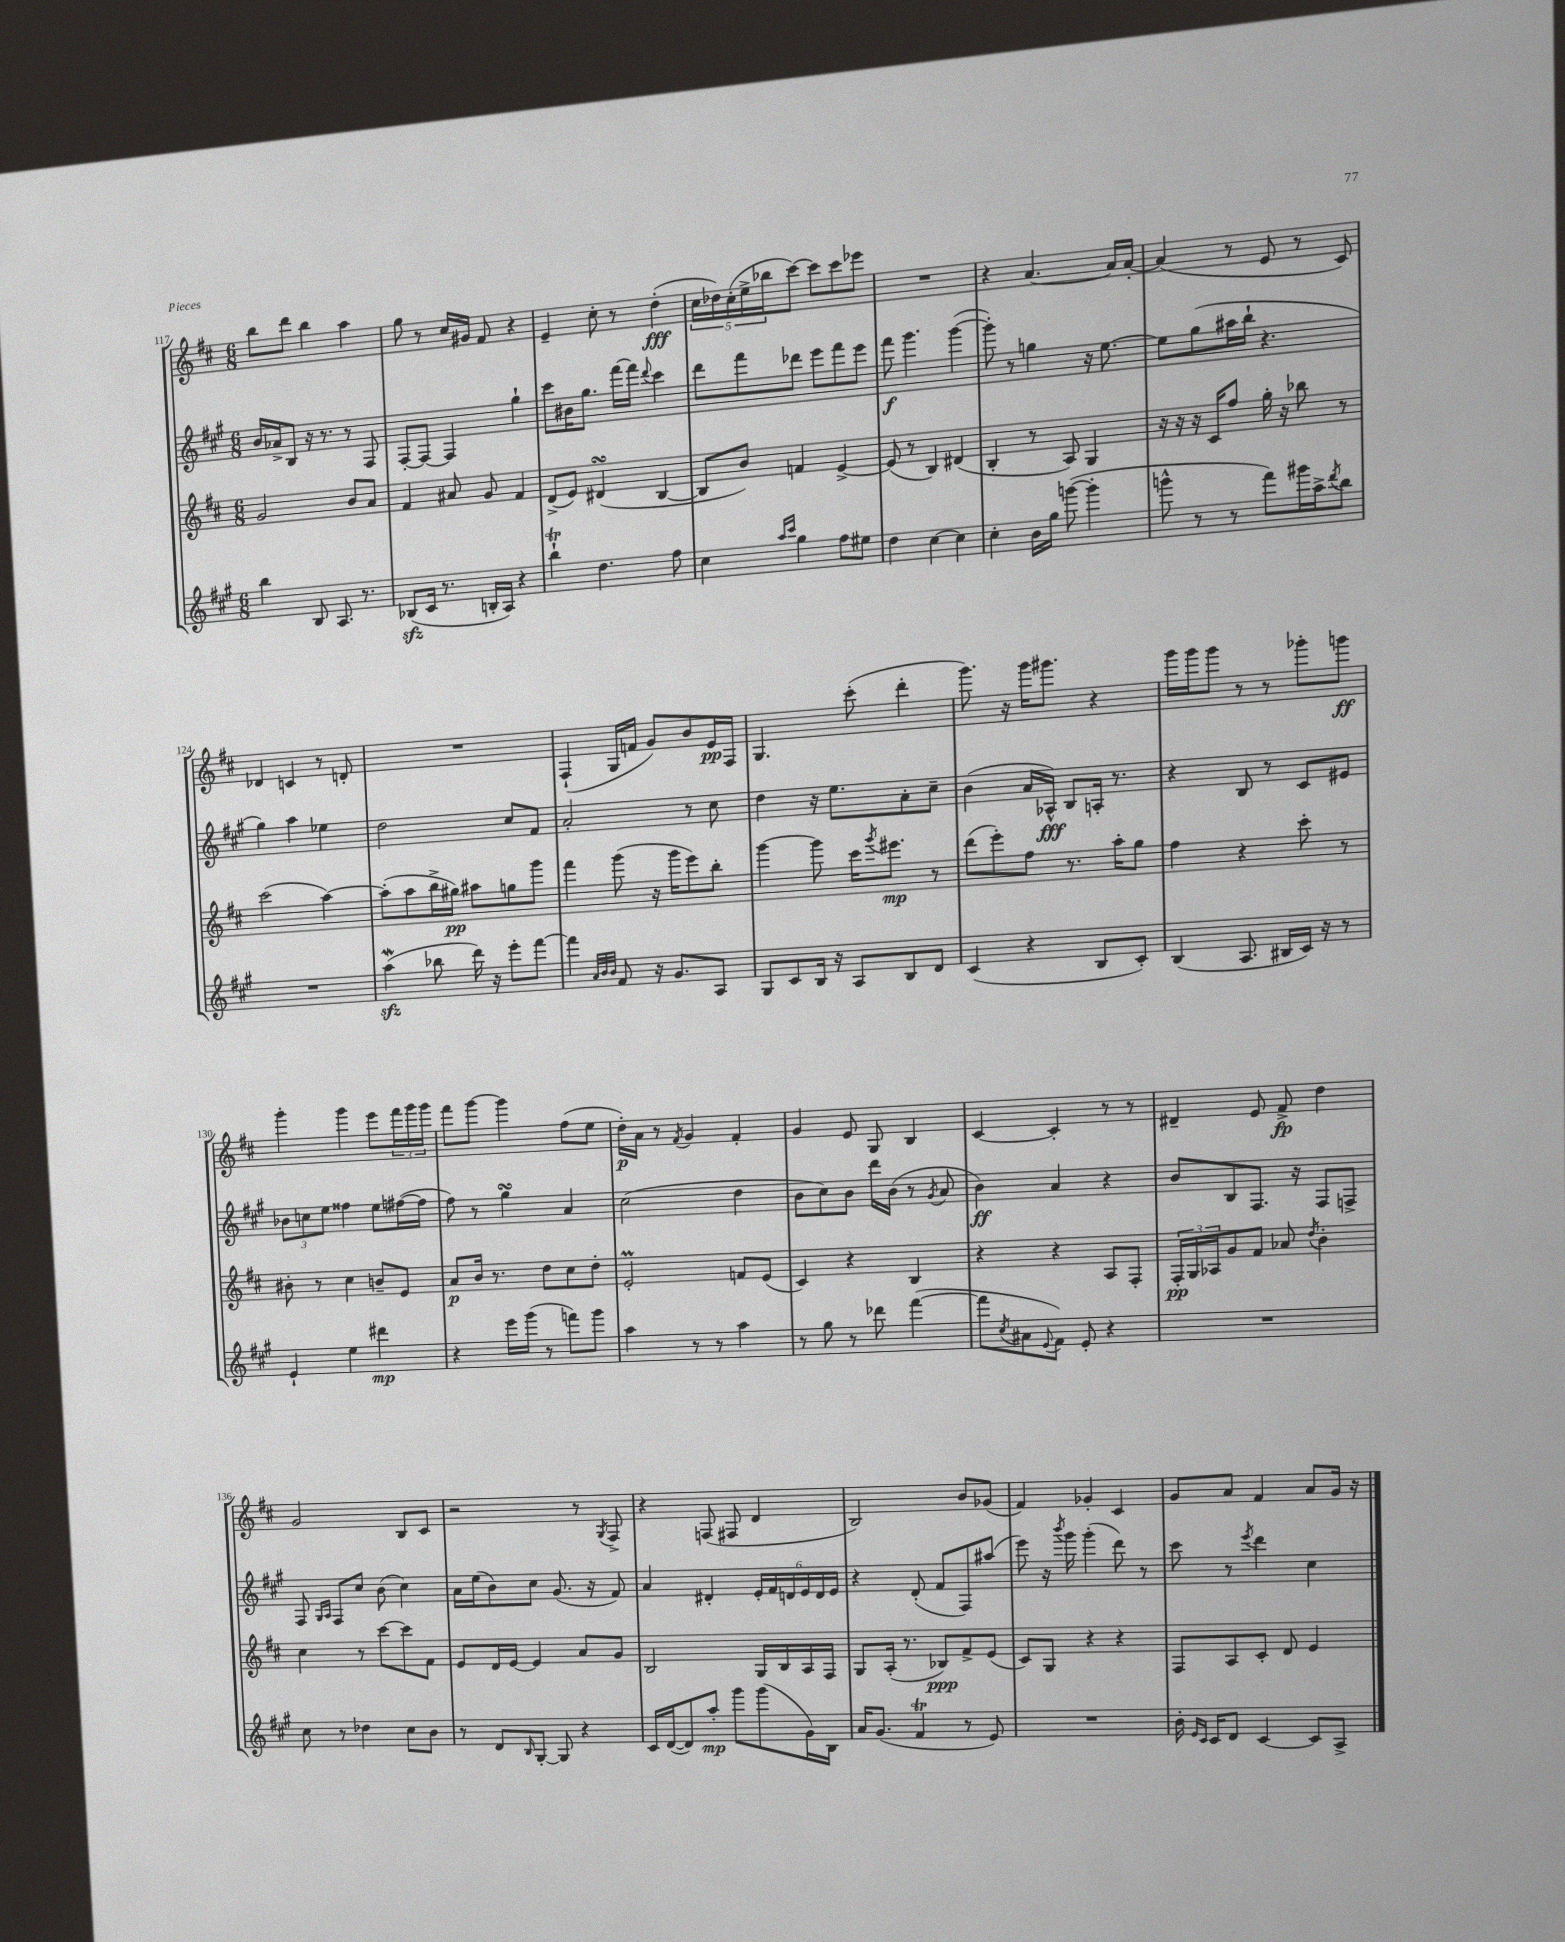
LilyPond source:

<<
\new StaffGroup <<
\new Staff = "s0" {
    \clef treble \key d \major \numericTimeSignature \time 6/8
    b''8 d'''8 b''4 a''4 |
    g''8 r8 cis''16 gis'16 fis'8 r4 |
    e'4-- cis''8-. r8 d''4-.\fff( |
    \tuplet 5/4 { cis''16 des''16) cis''16-.( e''16-> bes''16 } cis'''8~) cis'''8 cis'''8 ees'''8 |
    R2. |
    r4 a'4.~ a'16 a'16~-. |
    a'4( r8 e'8 r8 cis'8) |
    des'4 c'4 r8 d'8-. |
    R2. |
    fis4-!( g16 f'16 g'8) b'8 e'16\pp fis16 |
    g4. cis'''8-.( d'''4-. |
    g'''8.) r16 g'''16 gis'''8. r4 |
    g'''16 g'''16 g'''8 r8 r8 ges'''8-. g'''8\ff |
    g'''4-. g'''4 e'''8 \tuplet 3/2 { fis'''16 g'''16 g'''16 } |
    fis'''8 g'''8~ g'''4 fis''8( e''8 |
    d''16-.\p) a'16 r8 \acciaccatura { fis'8 } g'4 fis'4-. |
    g'4 e'8 g8 b4 |
    cis'4~ cis'4-. r8 r8 |
    dis'4-- e'8 fis'8->\fp d''4 |
    g'2 b8 cis'8 |
    r2 r8 \acciaccatura { g8 } fis8-> |
    r4 f8( fis8 d'4 |
    b2) b'8 ges'8( |
    fis'4) ges'4-. cis'4 |
    g'8 a'8 fis'4 a'8 g'16 r16 \bar "|." |
}
\new Staff = "s1" {
    \clef treble \key a \major \numericTimeSignature \time 6/8
    b'16 aes'16-> b8 r16 r8. r8 fis8 |
    fis8~-. fis8~ fis4 gis''4-! |
    cis'''8 bis'16 gis''8. fis'''16~ fis'''16 \appoggiatura { d'''8 } cis'''4 |
    d'''8 fis'''8 des'''8 e'''8 fis'''8 e'''8 |
    fis'''8\f gis'''4. gis'''4~( |
    gis'''8-.) r8 g''4 r16 e''8.~ |
    e''8 gis''8( ais''16 b''16-! r4. |
    gis''4) a''4 ees''4 |
    d''2 cis''8 fis'8 |
    a'2-. r8 cis''8 |
    d''4 r16 e''8. a'8-. cis''8-- |
    b'4( a'16 aes16-^\fff) b8 a16-. r8. |
    r4 b8 r8 cis'8 eis'8 |
    \tuplet 3/2 { bes'8 c''8 e''8 } fisis''4 e''8 fis''16~( fis''16 |
    fis''8) r8 gis''4\turn a'4 |
    cis''2( d''4 |
    b'8 cis''8) b'8 d'''16 b'16( r8 \acciaccatura { gis'8 } a'8 |
    b'4\ff) a'4 r4 |
    b'8 b8 fis8. r16 fis8 f8-> |
    fis8 \grace { gis16 a16 } fis8 cis''8 b'8( cis''4) |
    a'16 e''16( b'8) cis''8 gis'8.( r16 fis'8) |
    a'4 dis'4-. \tuplet 6/4 { e'16-. fis'16 d'16 e'16 d'16 e'16 } |
    r4 d'8-.( fis'8 fis8) ais''8( |
    e'''8) r16 \acciaccatura { b'''8 } gis'''16 gis'''4-.( d'''8) r8 |
    cis'''8 r8 \acciaccatura { e'''8 } d'''4 cis''4 \bar "|." |
}
\new Staff = "s2" {
    \clef treble \key d \major \numericTimeSignature \time 6/8
    g'2 b'8 a'8 |
    fis'4 ais'8 g'8 fis'4 |
    d'8->( e'8) dis'4\turn( b4~ |
    b8 b'8) f'4 e'4~-> |
    e'8( r8 b4) dis'4( |
    b4-. r8 a8) g4 |
    r16 r16 r16 cis'16 fis''8 g''16-. r16 bes''8 r8 |
    cis'''2( a''4~) |
    a''8-.( a''8 b''16-> gis''16\pp) ais''8 g''8 g'''8 |
    fis'''4 g'''8( r16 g'''16 e'''8) b''8-. |
    g'''4~ g'''8 cis'''16 \acciaccatura { g'''8 } eis'''8.\mp r8 |
    d'''8( e'''8-.) fis''8 r8. a''16-. g''8 |
    fis''4 r4 cis'''8-. r8 |
    bis'8-. r8 cis''4 b'8-- e'8 |
    a'8\p b'16 r8. d''8 cis''8 d''8-. |
    e'2-.\prall f'8 e'8( |
    cis'4) r4 b4 |
    r4 r4 a8 fis8-. |
    \tuplet 3/2 { fis16-.\pp g16 aes16 } g'8 fis'8 aes'8 \acciaccatura { d''8 } b'4-. |
    cis''4 r8 cis'''8~ cis'''8 fis'8 |
    e'8 d'16 e'16~ e'4 a'8 g'8 |
    b2 g16 b16 a16 fis16 |
    g8 a16-.( r8. bes8\ppp) fis'8-> e'8( |
    cis'8) g8 r4 r4 |
    fis8 a8 cis'8-. d'8 e'4 \bar "|." |
}
\new Staff = "s3" {
    \clef treble \key a \major \numericTimeSignature \time 6/8
    b''4 b8 a8. r8. |
    bes8\sfz( cis'16 r8. b16-. a16) r4 |
    b''4-!\trill d''4. fis''8 |
    cis''4 \grace { a''16 cis'''16 } gis''4 fis''8 eis''8 |
    d''4 cis''4~ cis''4 |
    cis''4-. b'16 gis''16 g'''8~( g'''4-. |
    g'''8-^ r8 r8 fis'''8) gis'''16 a''16-> \acciaccatura { d'''8 } b''8 |
    R2. |
    a''4\mordent\sfz( bes''8 d'''16) r16 e'''8-. fis'''8~ |
    fis'''4 \grace { a'32 b'32 b'32 } fis'8 r16 gis'8. a8 |
    gis8 cis'8 b16 r16 a8 b8 d'8 |
    cis'4( r4 b8 cis'8-.) |
    b4( a8. bis16 cis'16) r16 r8 |
    e'4-! e''4 dis'''4\mp |
    r4 e'''16 gis'''16( r8 f'''8) gis'''8 |
    a''4 r8 r8 a''4 |
    r8 gis''8 r8 des'''8 fis'''4~( |
    fis'''8 \acciaccatura { cis''8 } ais'8 \appoggiatura { e'8 } fis'8) e'8-. r4 |
    R2. |
    cis''8 r8 des''4 cis''8 b'8 |
    r8 d'8 \grace { b16 } gis8~-. gis8 r4 |
    cis'16 d'16~( d'8) a''8-.\mp gis'''8 gis'''8( gis'16) b16 |
    a'16 gis'8.( fis'4\trill r8 e'8) |
    R2. |
    b'16-. \grace { e'16 cis'16 } cis'16 d'8 cis'4~ cis'8 a8-> \bar "|." |
}
>>
>>
\layout { \context { \Score currentBarNumber = #117 } }
